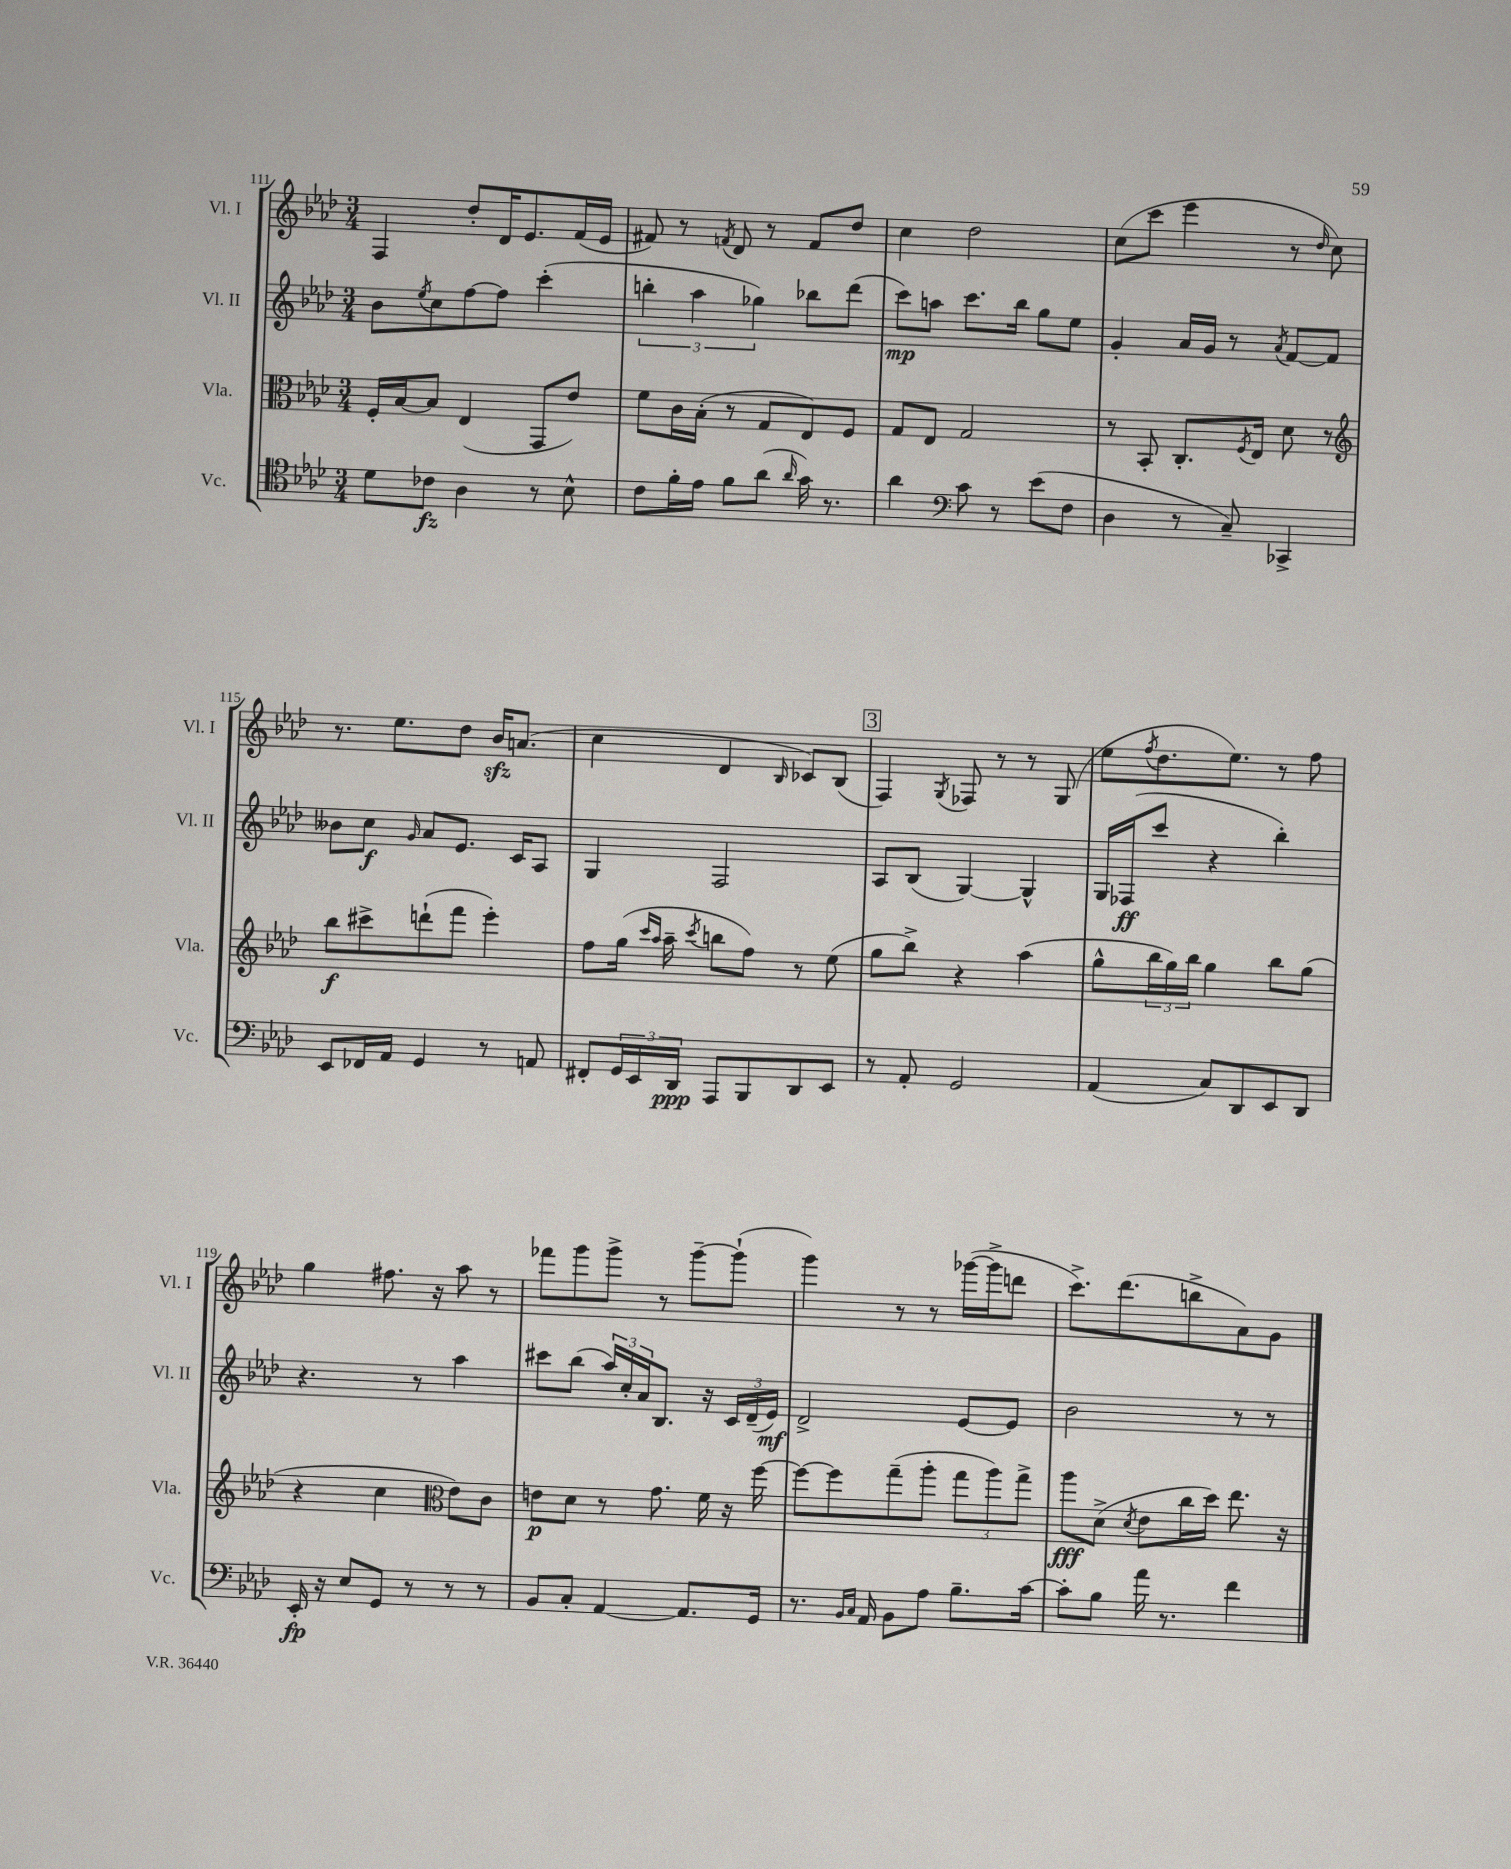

**kern	**dynam	**kern	**dynam	**kern	**dynam	**kern
*part4	*part4	*part3	*part3	*part2	*part2	*part1
*staff4	*staff4	*staff3	*staff3	*staff2	*staff2	*staff1
*I"Vc.	*	*I"Vla.	*	*I"Vl. II	*	*I"Vl. I
*I'Vc.	*	*I'Vla.	*	*I'Vl. II	*	*I'Vl. I
*clefC4	*	*clefC3	*	*clefG2	*	*clefG2
*k[b-e-a-d-]	*	*k[b-e-a-d-]	*	*k[b-e-a-d-]	*	*k[b-e-a-d-]
*M3/4	*	*M3/4	*	*M3/4	*	*M3/4
=111	=111	=111	=111	=111	=111	=111
8d-\L	.	16F'/LL	.	8b-\L	.	4F/
.	.	[16B-/J	.	.	.	.
.	.	.	.	8qee-/	.	.
8c-X\J	fz	8B-/J]	.	8cc\	.	.
4A-\	.	(4E-/	.	[8ff\	.	8dd-'/L
.	.	.	.	8ff\J]	.	16d-/K
.	.	.	.	.	.	8.e-/
8r	.	8GG/L	.	(4ccc'\	.	.
8B-^^\	.	8e-/J)	.	.	.	(16f/L
.	.	.	.	.	.	16e-/JJ
=112	=112	=112	=112	=112	=112	=112
8c\L	.	8f\L	.	6bbn'\	.	8f#X/)
16f'\L	.	16c\L	.	.	.	8r
.	.	.	.	6aa-\	.	.
16e-\JJ	.	(16B-'\JJ	.	.	.	.
.	.	.	.	.	.	8qfn/
8f\L	.	8r	.	.	.	8d-/
.	.	.	.	6gg-X\)	.	.
(8a-\J	.	8G/L	.	.	.	8r
16qqa-/	.	.	.	.	.	.
16g\)	.	8E-/)	.	8bb-X\L	.	8f/L
8.r	.	.	.	.	.	.
.	.	8F/J	.	(8ddd-\J	.	8dd-/J
=113	=113	=113	=113	=113	=113	=113
4a-\	.	8G/L	.	8ccc\L)	mp	4cc\
.	.	8E-/J	.	8aan\J	.	.
*clefF4	*	*	*	*	*	*
8c\	.	2G/	.	8.ccc\L	.	2dd-\
8r	.	.	.	.	.	.
.	.	.	.	16bb-\Jk	.	.
(8e-\L	.	.	.	8gg\L	.	.
8F\J	.	.	.	8ee-\J	.	.
=114	=114	=114	=114	=114	=114	=114
4D-\	.	8r	.	4g'/	.	(8cc\L
.	.	8BB-'/	.	.	.	8ccc\J
8r	.	8.C'/L	.	16a-/LL	.	4eee-\
.	.	.	.	16g/JJ	.	.
8C~/)	.	.	.	8r	.	.
.	.	8qF/	.	.	.	.
.	.	16E-/Jk	.	.	.	.
.	.	.	.	8qa-/	.	.
4CC-X^/	.	8d-\	.	[8f/L	.	8r
.	.	.	.	.	.	16qqdd-/
.	.	8r	.	8f/J]	.	8cc\)
!!LO:LB:g=z
=115	=115	=115	=115	=115	=115	=115
*	*	*clefG2	*	*	*	*
8EE-/L	.	8bb-\L	f	8b--X\L	.	8.r
16FF-X/L	.	8ccc#X^\	.	8cc\J	f	.
16AA-/JJ	.	.	.	.	.	8.ee-\L
.	.	.	.	16qqg/	.	.
4GG/	.	(8dddn`\	.	8a-/L	.	.
.	.	8fff\J	.	8.e-/J	.	8dd-\J
8r	.	4eee-'\)	.	.	.	16b-zz/KL
.	.	.	.	16c/KL	.	(8.an/J
8AAn/	.	.	.	8A-/J	.	.
=116	=116	=116	=116	=116	=116	=116
8FF#X'/L	.	8ff\L	.	4G/	.	4cc\
24GG/L	.	(16gg\Jk	.	.	.	.
24EE-/	.	.	.	.	.	.
.	.	16qqccc/LL	.	.	.	.
.	.	16qqaa-/JJ	.	.	.	.
.	.	16aa-~\	.	.	.	.
24DD-/JJ	ppp	.	.	.	.	.
.	.	8qccc/	.	.	.	.
8AAA-/L	.	8bbn\L	.	2F/	.	4d-/
8BBB-/	.	8ff\J)	.	.	.	.
.	.	.	.	.	.	16qqB-/
8DD-/	.	8r	.	.	.	8c-X/L)
8EE-/J	.	(8ee-\	.	.	.	(8B-/J
!!LO:REH:place=s1:t=3
=117	=117	=117	=117	=117	=117	=117
8r	.	8gg\L	.	8A-/L	.	4F/)
8AA-'/	.	8bb-^\J)	.	(8B-/J	.	.
.	.	.	.	.	.	8qG/
2GG/	.	4r	.	[4G/)	.	8F-X/
.	.	.	.	.	.	8r
.	.	(4aa-\	.	4G^^/]	.	8r
.	.	.	.	.	.	(8G/
=118	=118	=118	=118	=118	=118	=118
(4AA-/	.	8gg^^\L	.	16G/LL	.	8ee-\L
.	.	.	.	(16F-X/J	ff	.
.	.	.	.	.	.	8qff/
.	.	24bb-\L	.	8ccc/J	.	8.dd-\
.	.	24gg\)	.	.	.	.
.	.	24bb-\JJ	.	.	.	.
8C/L)	.	4gg\	.	4r	.	.
.	.	.	.	.	.	8.ee-\J)
8DD-/	.	.	.	.	.	.
8EE-/	.	8bb-\L	.	4bb-'\)	.	8r
8DD-/J	.	(8gg\J	.	.	.	8ff\
!!LO:LB:g=z
=119	=119	=119	=119	=119	=119	=119
16EE-'/	fp	4r	.	4.r	.	4gg\
16r	.	.	.	.	.	.
8E-/L	.	.	.	.	.	.
8GG/J	.	4cc\	.	.	.	8.ff#X\
8r	.	.	.	8r	.	.
.	.	.	.	.	.	16r
*	*	*clefC3	*	*	*	*
8r	.	8e-\L)	.	4aa-\	.	8aa-\
8r	.	8c\J	.	.	.	8r
=120	=120	=120	=120	=120	=120	=120
8BB-/L	.	8en\L	p	8ccc#X\L	.	8fff-X\L
8C'/J	.	8d-\J	.	(8bb-\J	.	8ggg\
[4AA-/	.	8r	.	24aa-/LL)	.	8ggg^\J
.	.	.	.	24cc'/	.	.
.	.	.	.	24a-/J	.	.
.	.	8.g\	.	8.B-/J	.	8r
8.AA-/L]	.	.	.	.	.	[8ggg~\L
.	.	16f\	.	16r	.	.
.	.	16r	.	24c/LL	.	(8ggg`\J]
.	.	.	.	(24d-~/	.	.
16GG/Jk	.	[16ff\	.	.	.	.
.	.	.	.	24e-/JJ)	mf	.
=121	=121	=121	=121	=121	=121	=121
8.r	.	8ff\L_	.	2d-^/	.	4ggg\)
.	.	8ff\]	.	.	.	.
16qqBB-/LL	.	.	.	.	.	.
16qqC/JJ	.	.	.	.	.	.
16AA-/	.	.	.	.	.	.
8BB-\L	.	(8gg~\	.	.	.	8r
8A-\J	.	8aa-'\J	.	.	.	8r
8.B-~\L	.	12gg\L	.	[8e-/L	.	([16ggg-X\LL
.	.	.	.	.	.	16ggg-^\J]
.	.	12aa-\)	.	.	.	.
.	.	.	.	8e-/J]	.	8dddn\J
.	.	12gg^\J	.	.	.	.
[16c\Jk	.	.	.	.	.	.
=122	=122	=122	=122	=122	=122	=122
8c'\L]	.	8aa-\L	fff	2b-\	.	8.ccc^\L)
8B-\J	.	(8d-^\J	.	.	.	.
.	.	.	.	.	.	(8.ddd-\
.	.	8qd-/	.	.	.	.
16a-\	.	8e-\L	.	.	.	.
8.r	.	.	.	.	.	.
.	.	16cc\L	.	.	.	8bbn^\
.	.	16dd-\JJ)	.	.	.	.
4f\	.	8.ee-\	.	8r	.	8a-\)
.	.	.	.	8r	.	8g\J
.	.	16r	.	.	.	.
==	==	==	==	==	==	==
*-	*-	*-	*-	*-	*-	*-
